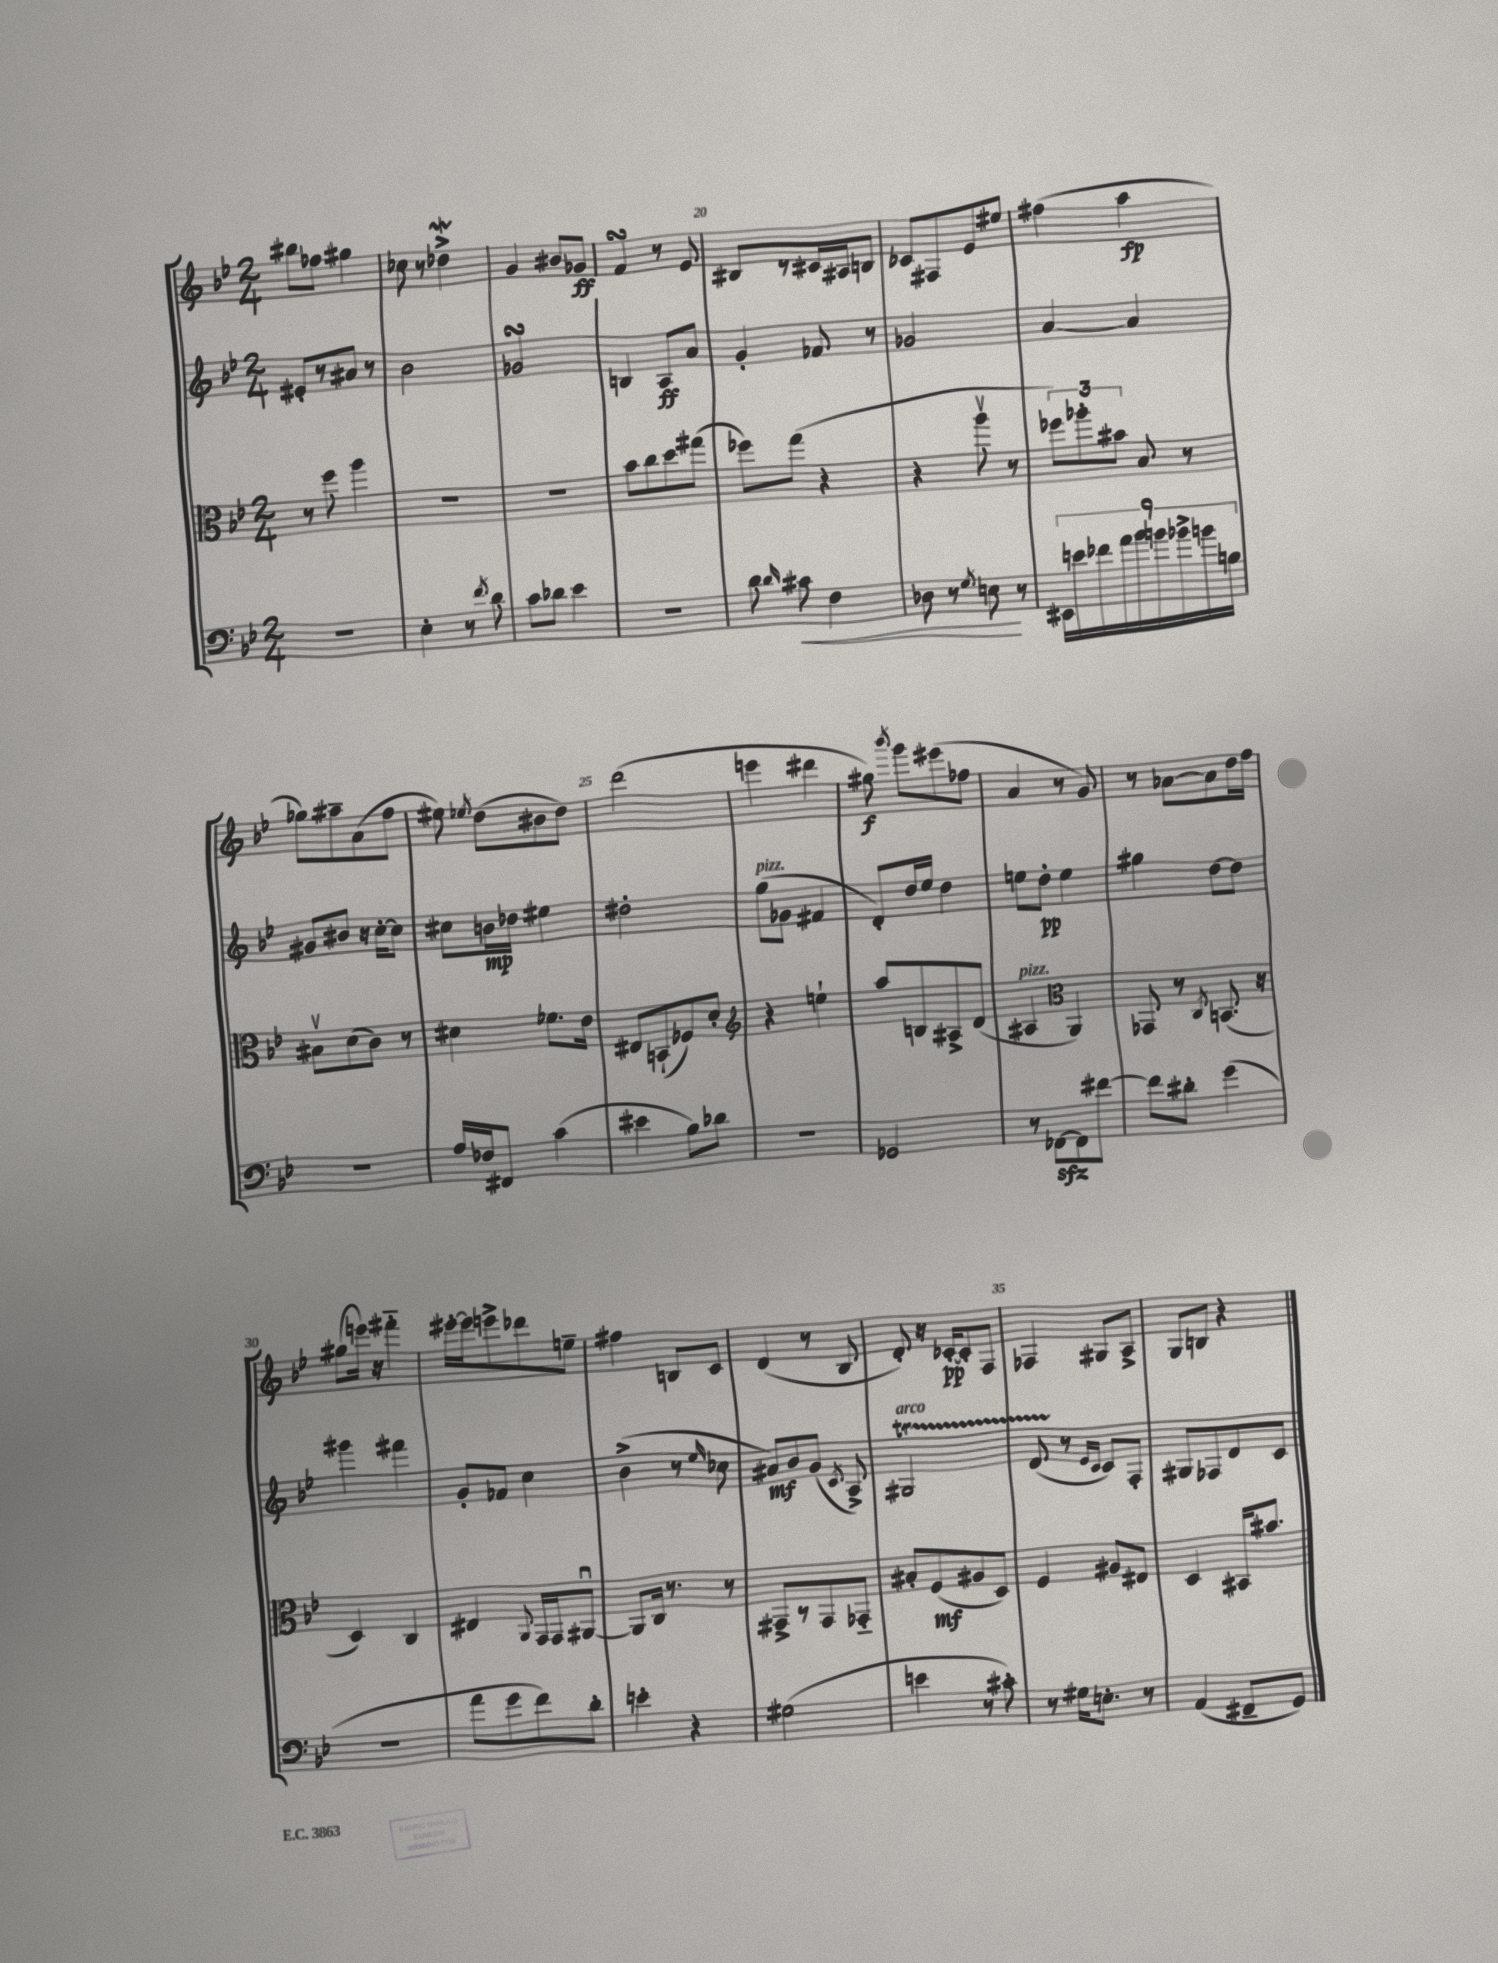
<<
\new StaffGroup <<
\new Staff = "s0" {
    \clef treble \key bes \major \numericTimeSignature \time 2/4
    \autoBeamOff bis''8[ fes''8] gis''4 |
    ces''8 r8 des''4->\mordent |
    g'4 bis'8[ ges'8]\ff |
    f'4\turn r8 ees'8 |
    bis8[ r8 cis'16 ais16 b8] |
    ces'8[ fis8 ees'8 eis''8] |
    fis''4( a''4\fp |
    ges''8[) ais''8-- a'8( f''8] |
    eis''8) \acciaccatura { ees''8 } d''8[( bis'8 d''8]) |
    d'''2( |
    e'''4 dis'''4 |
    gis''8\f) \acciaccatura { bes'''8 } g'''8[ eis'''8( fes''8] |
    a'4 r8 g'8) |
    r8 aes'8[~ aes'8 d''16 f''16] |
    gis''8[( e'''16]) r16 fis'''4-_ |
    eis'''16[~-. eis'''16 e'''8-> des'''8 e''8]-- |
    fis''4 b8[ c'8] |
    d'4( r8 bes8 |
    d'8-.) r16 ces'16[~-.\pp ces'8-. f8] |
    fes4 gis8[ a8]-> |
    g8[ b8] r4 \bar "|." |
}
\new Staff = "s1" {
    \clef treble \key bes \major \numericTimeSignature \time 2/4
    \autoBeamOff eis'8[-. r8 ais'8] r8 |
    bes'2 |
    ges'2\turn |
    b4 a8[\ff a'8] |
    g'4-. fes'8 r8 |
    ges'2 |
    a'4~ a'4 |
    gis'8[ bis'8] r16 c''16[~-. c''8] |
    cis''8[ b'16\mp des''16] eis''4 |
    dis''2-. |
    g''8[^\markup { \italic "pizz." }( ges'8] fis'4 |
    d'8[-.) d''16 ees''16] d''4 |
    e''8[ d''8]-.\pp e''4 |
    gis''4 d''8[~ d''8] |
    gis'''4 fis'''4 |
    g'8[-. fes'8] c''4 |
    bes'4->( r8 \grace { ees''16 } ces''8 |
    ais'8[\mf) bes'8 g'8]( \acciaccatura { c'8 } a8->) |
    gis2\startTrillSpan^\markup { \italic "arco" } |
    d'8( r8\stopTrillSpan \grace { ees'16[ c'16] } c'8[) f8]-. |
    gis8[ fes8 d'8 c'8] \bar "|." |
}
\new Staff = "s2" {
    \clef alto \key bes \major \numericTimeSignature \time 2/4
    \autoBeamOff r8 f''8 a''4 |
    R2 |
    R2 |
    bes'8[ c''8 d''8 gis''8]( |
    fes''8[) g''8]( r4 |
    r4 a''8\upbow r8 |
    \tuplet 3/2 { fes''8[) aes''8-. bis'8] } bes8 r8 |
    bis8[\upbow d'8( c'8]) r8 |
    dis'4 fes'8.[ ees'16] |
    eis8[ b,8-!( fes8) d'8]-. |
    \clef treble r4 e''4-! |
    a''8[ b8 ais8-> d'8]( |
    ais4^\markup { \italic "pizz." } \clef alto a,4) |
    ges,8 r8 \acciaccatura { c8 } b,8.( r16 |
    d4) c4 |
    eis4 \appoggiatura { a,8 } g,16[ g,16 ais,8]~\downbow |
    ais,8[ c16] r8. r8 |
    gis,8[-> r8 gis,8 ges,8]-_ |
    bis8[-. f8\mf( ais8 d8]) |
    f4 ais8[ eis8] |
    d4 bis,16[ bis'8.] \bar "|." |
}
\new Staff = "s3" {
    \clef bass \key bes \major \numericTimeSignature \time 2/4
    \autoBeamOff R2 |
    ees4-. r8 \acciaccatura { f'8 } d'8 |
    c'8[ des'8] ees'4 |
    R2 |
    d'8 \grace { d'16 } cis'8\< f4 |
    des8 r8 \acciaccatura { g8 } e8\! r8 |
    \tuplet 9/8 { eis,16[ e'16 fes'16 a'16 bes'16 b'16 bes'16-> b'16 b16] } |
    r2 |
    a16[ fes16 fis,8] c'4( |
    eis'4 bes8[) des'8] |
    R2 |
    ges,2 |
    r8 fes,8[~\sfz fes,8 fis'8]~ |
    fis'8[ dis'8]-. g'4( |
    r2 |
    a'8[ g'8 f'8) d'8]-. |
    e'4-. r4 |
    gis2( |
    e'4 r8 cis'8-.) |
    r8 gis16[ e8.]-. r8 |
    a,4( fis,8[-- g,8]) \bar "|." |
}
>>
>>
\layout { \context { \Score currentBarNumber = #16 \override BarNumber.break-visibility = ##(#f #t #t) barNumberVisibility = #(every-nth-bar-number-visible 5) } }
